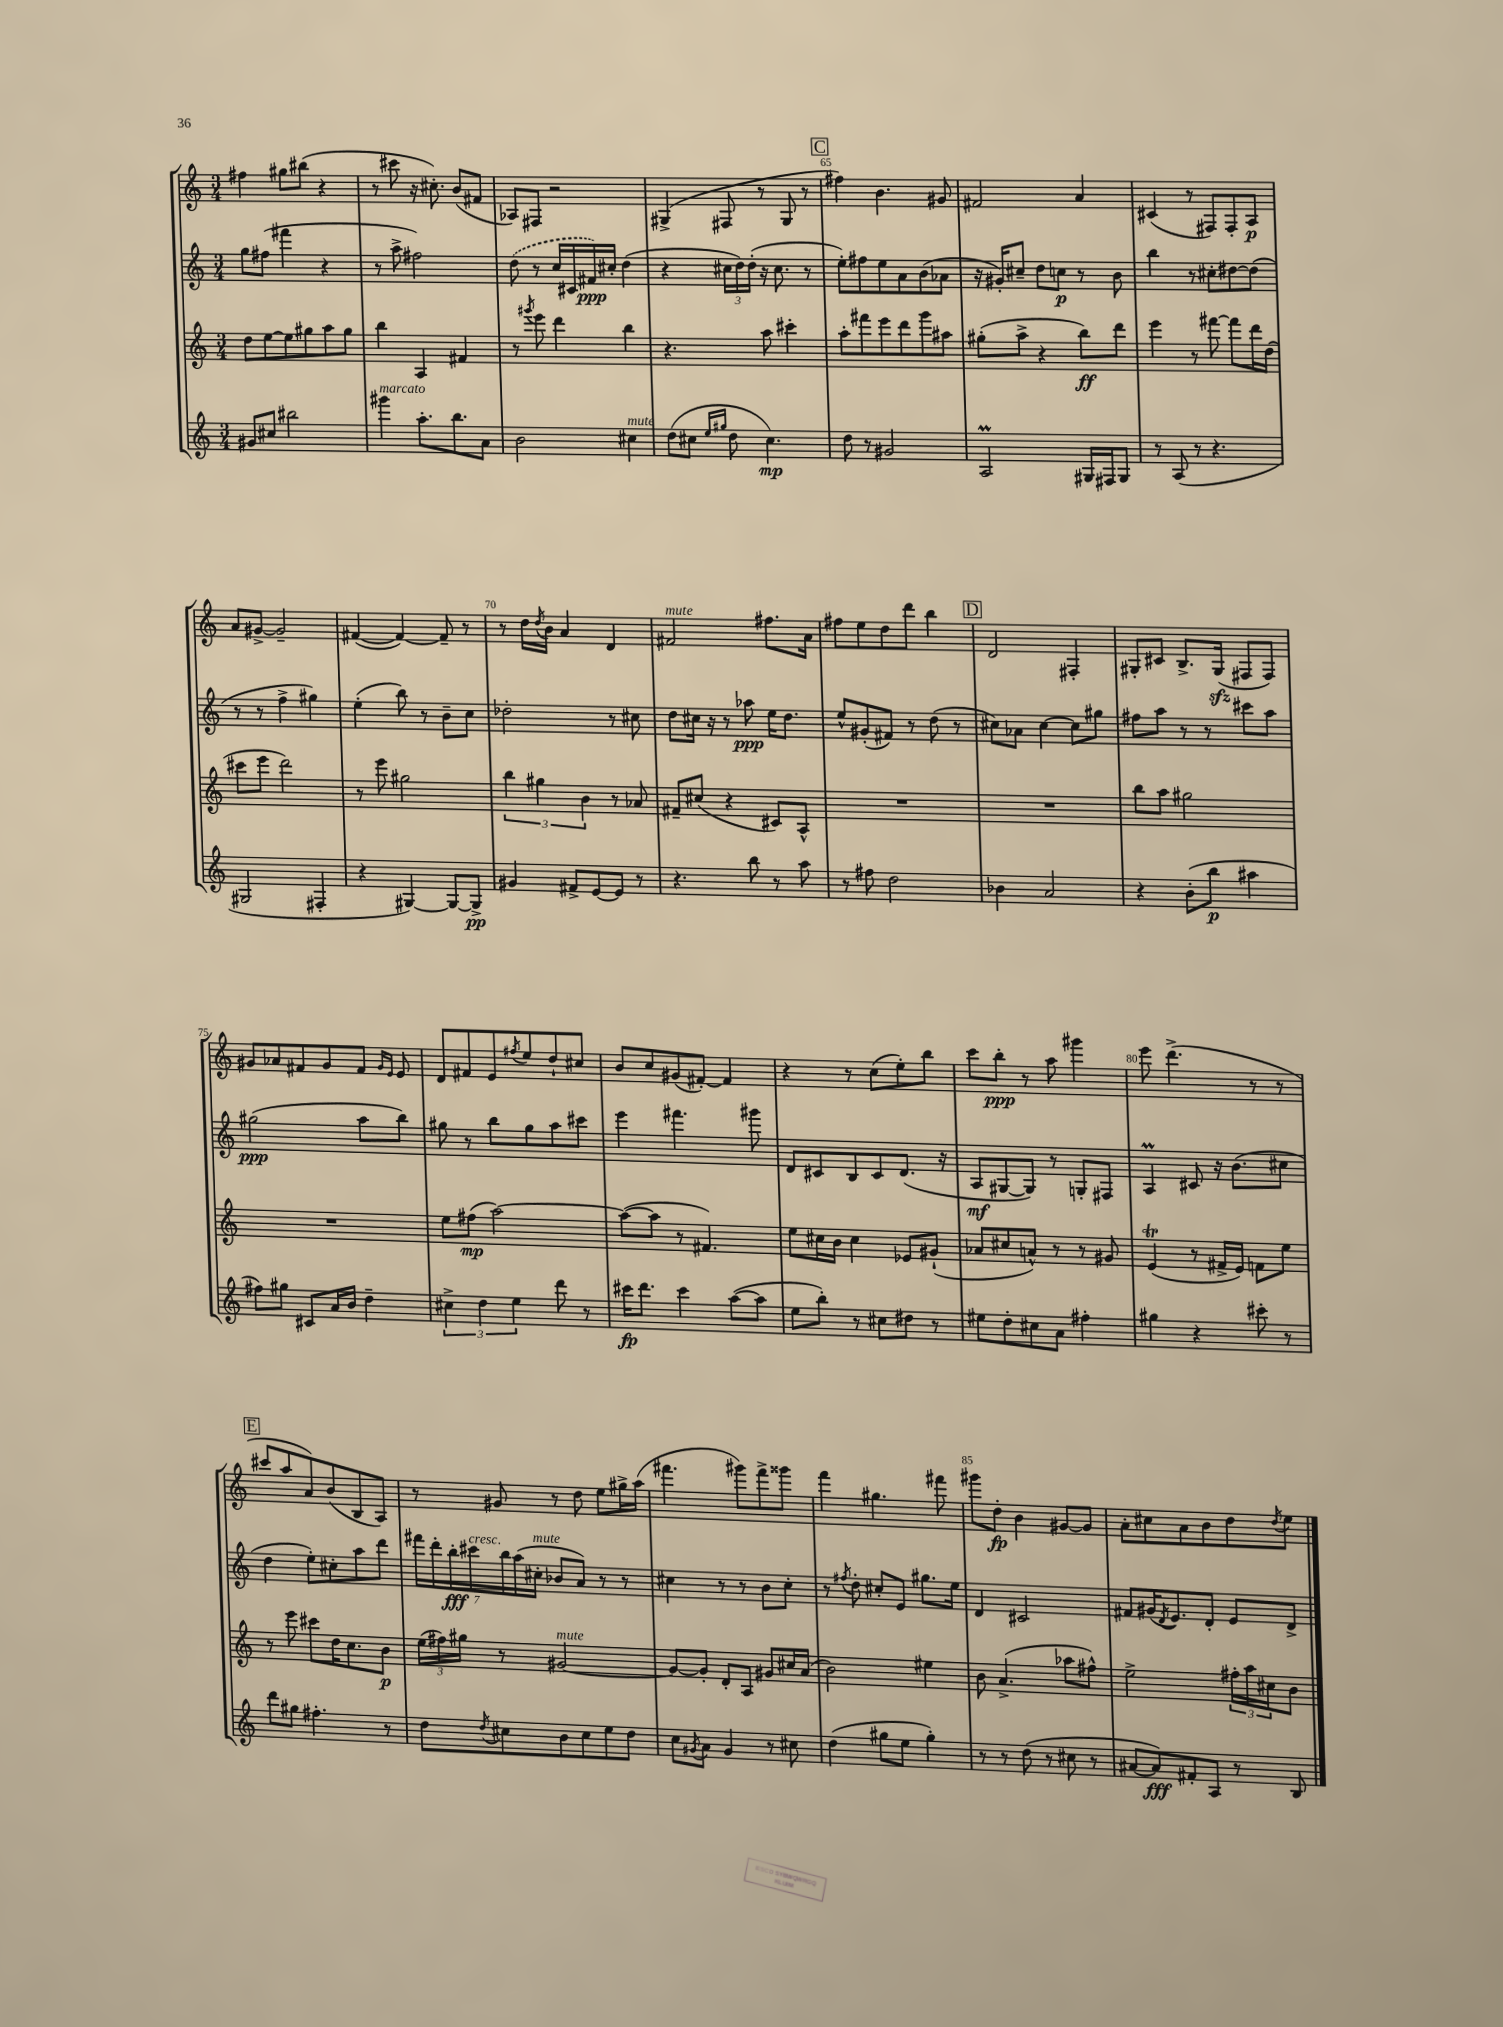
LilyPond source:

<<
\new StaffGroup <<
\new Staff = "s0" {
    \clef treble \key c \major \numericTimeSignature \time 3/4
    fis''4 gis''8 bis''8( r4 |
    r8 cis'''8 r16 cis''8.-.) b'8( fis'8 |
    aes8) fis8 r2 |
    gis4->( fis8 r8 gis8 r8 |
    \mark \markup { \box "C" } fis''4) b'4. gis'8 |
    fis'2 a'4 |
    cis'4( r8 fis8) fis8-. a8\p |
    a'8 gis'8~-> gis'2-- |
    fis'4~( fis'4~) fis'8-- r8 |
    r8 d''16 \acciaccatura { d''8 } b'16 a'4 d'4 |
    fis'2^\markup { \italic "mute" } fis''8. a'16 |
    fis''8 e''8 d''8 d'''8 b''4 |
    \mark \markup { \box "D" } d'2 fis4-. |
    gis8-. cis'8 b8.-> gis16\sfz( fis8 fis8) |
    gis'8 aes'8 fis'8 gis'8 fis'8 \grace { gis'16 e'16 } e'8 |
    d'8 fis'8 e'8 \acciaccatura { fis''8 } e''8 d''8-! cis''8 |
    b'8 c''8 gis'8( fis'8~-.) fis'4 |
    r4 r8 c''8( e''8-.) b''8 |
    c'''8 b''8-.\ppp r8 a''8 gis'''4 |
    e'''8 d'''4.->( r8 r8 |
    \mark \markup { \box "E" } cis'''8 a''8 a'8) b'8( b8 a8) |
    r8 gis'8 r8 d''8 e''8 gis''16-> a''16( |
    fis'''4. gis'''8) fis'''8-> gisis'''8 |
    f'''4 gis''4. fis'''8 |
    gis'''8 d''8-.\fp b'4 gis'8~ gis'8 |
    a'8-. cis''8 a'8 b'8 d''8 \acciaccatura { d''8 } e''8 \bar "|." |
}
\new Staff = "s1" {
    \clef treble \key c \major \numericTimeSignature \time 3/4
    g''8 fis''8( fis'''4 r4 |
    r8 a''8-> fis''2) |
    \once \slurDashed d''8( r8 c''16 cis'16 fis'16\ppp) cis''16-. d''4( |
    r4 \tuplet 3/2 { cis''16 d''16) d''16-.( } r16 cis''8. r8 |
    \mark \markup { \box "C" } e''8-.) fis''8 e''8 a'8 b'8( aes'8 |
    r16 gis'16-.) cis''8-- d''8 c''8\p r8 b'8 |
    b''4 r8 cis''8-. dis''8~ dis''8( |
    r8 r8 f''4-> gis''4) |
    e''4-.( b''8) r8 b'8-- c''8 |
    des''2-. r8 cis''8 |
    d''8 cis''16 r16 r8 aes''8\ppp e''16 d''8. |
    e''8-^ gis'8-.( fis'8) r8 d''8( r8 |
    \mark \markup { \box "D" } cis''8) aes'8 cis''4~ cis''8 gis''8 |
    fis''8 a''8 r8 r8 cis'''8 a''8 |
    gis''2\ppp( a''8 b''8) |
    gis''8 r8 b''8 gis''8 a''8 cis'''8 |
    e'''4 fis'''4. gis'''8 |
    d'8 cis'8 b8 cis'8 d'8.( r16 |
    a8\mf gis8~ gis8) r8 g8-. fis8 |
    a4\prall cis'8 r16 b'8.( cis''8 |
    \mark \markup { \box "E" } d''4 e''8-.) cis''8-. a''8 d'''8 |
    \tuplet 7/4 { fis'''16 d'''16-. b''16-.\fff cis'''16^\markup { \italic "cresc." } b''16 a''16( cis''16-.^\markup { \italic "mute" } } bes'8 a'8) r8 r8 |
    cis''4 r8 r8 b'8 cis''8-. |
    r8 \acciaccatura { fis''8 } d''8-. cis''8-. e'8 gis''8. e''16 |
    d'4 cis'2 |
    fis'8 gis'16( \acciaccatura { d'8 } e'8.) d'8-. e'8 d'8-> \bar "|." |
}
\new Staff = "s2" {
    \clef treble \key c \major \numericTimeSignature \time 3/4
    d''8 e''8~ e''8 gis''8 a''8 gis''8 |
    b''4 a4 fis'4 |
    r8 \acciaccatura { gis'''8 } e'''8 d'''4 b''4 |
    r4. a''8 cis'''4-. |
    \mark \markup { \box "C" } a''8-. fis'''8 e'''8 d'''8 g'''8 ais''8 |
    gis''8-.( a''8-> r4 b''8\ff) d'''8 |
    e'''4 r8 fis'''8~ fis'''8 d'''16 d''16( |
    cis'''8 e'''8 d'''2) |
    r8 e'''8 gis''2 |
    \tuplet 3/2 { b''4 gis''4 b'4 } r8 aes'8 |
    fis'8-- cis''8( r4 cis'8) a8-^ |
    R2. |
    \mark \markup { \box "D" } R2. |
    b''8 a''8 gis''2 |
    R2. |
    e''8 fis''8\mp( a''2~) |
    a''8~( a''8 r8 fis'4.) |
    e''8 cis''16 b'16 cis''4 ees'8 gis'8-!( |
    aes'8 cis''8 a'8-^) r8 r8 gis'8 |
    e'4\trill( r8 fis'16-> e'16) f'8 e''8 |
    \mark \markup { \box "E" } r8 e'''8 cis'''8 d''16 c''8. b'8\p |
    \tuplet 3/2 { e''16( fis''16) gis''16 } r8 gis'2~^\markup { \italic "mute" } |
    gis'8~ gis'8-. d'8-. a8 gis'8 cis''16 a'16( |
    b'2) eis''4 |
    b'8 a'4.->( aes''8 fis''8-^) |
    e''2-> \tuplet 3/2 { fis''16-. a''16 cis''16 } b'8 \bar "|." |
}
\new Staff = "s3" {
    \clef treble \key c \major \numericTimeSignature \time 3/4
    gis'8 cis''8 bis''2 |
    gis'''4^\markup { \italic "marcato" } a''8.-. b''8. a'8 |
    b'2 cis''4^\markup { \italic "mute" } |
    d''8( cis''8 \grace { e''16 gis''16 } d''8 cis''4.\mp) |
    \mark \markup { \box "C" } d''8 r8 gis'2 |
    a2\prall gis16 fis16 gis8 |
    r8 a8( r8 r4. |
    gis2 fis4-. |
    r4 gis4~) gis8~ gis8->\pp |
    gis'4 fis'8-> e'8~ e'8 r8 |
    r4. b''8 r8 a''8 |
    r8 fis''8 d''2 |
    \mark \markup { \box "D" } bes'4 a'2 |
    r4 b'8-.( b''8\p ais''4 |
    fis''8) gis''8 cis'8 a'16 b'16 d''4-- |
    \tuplet 3/2 { cis''4-> d''4 e''4 } d'''8 r8 |
    cis'''16\fp d'''8. cis'''4 a''8~( a''8 |
    e''8 b''8-.) r8 cis''8 dis''8 r8 |
    eis''8 d''8-. cis''8 a'8 fis''4-. |
    gis''4 r4 cis'''8-. r8 |
    \mark \markup { \box "E" } d'''8 gis''8 fis''4.-. r8 |
    d''8 \acciaccatura { d''8 } cis''8 b'8 cis''8 e''8 d''8 |
    c''8 \acciaccatura { gis'8 } a'8 gis'4 r8 cis''8 |
    d''4( gis''8 e''8 gis''4-.) |
    r8 r8 d''8( r8 cis''8 r8 |
    ais'8~ ais'8\fff) fis'8-. a8 r8 b8 \bar "|." |
}
>>
>>
\layout { \context { \Score currentBarNumber = #61 \override BarNumber.break-visibility = ##(#f #t #t) barNumberVisibility = #(every-nth-bar-number-visible 5) } }
